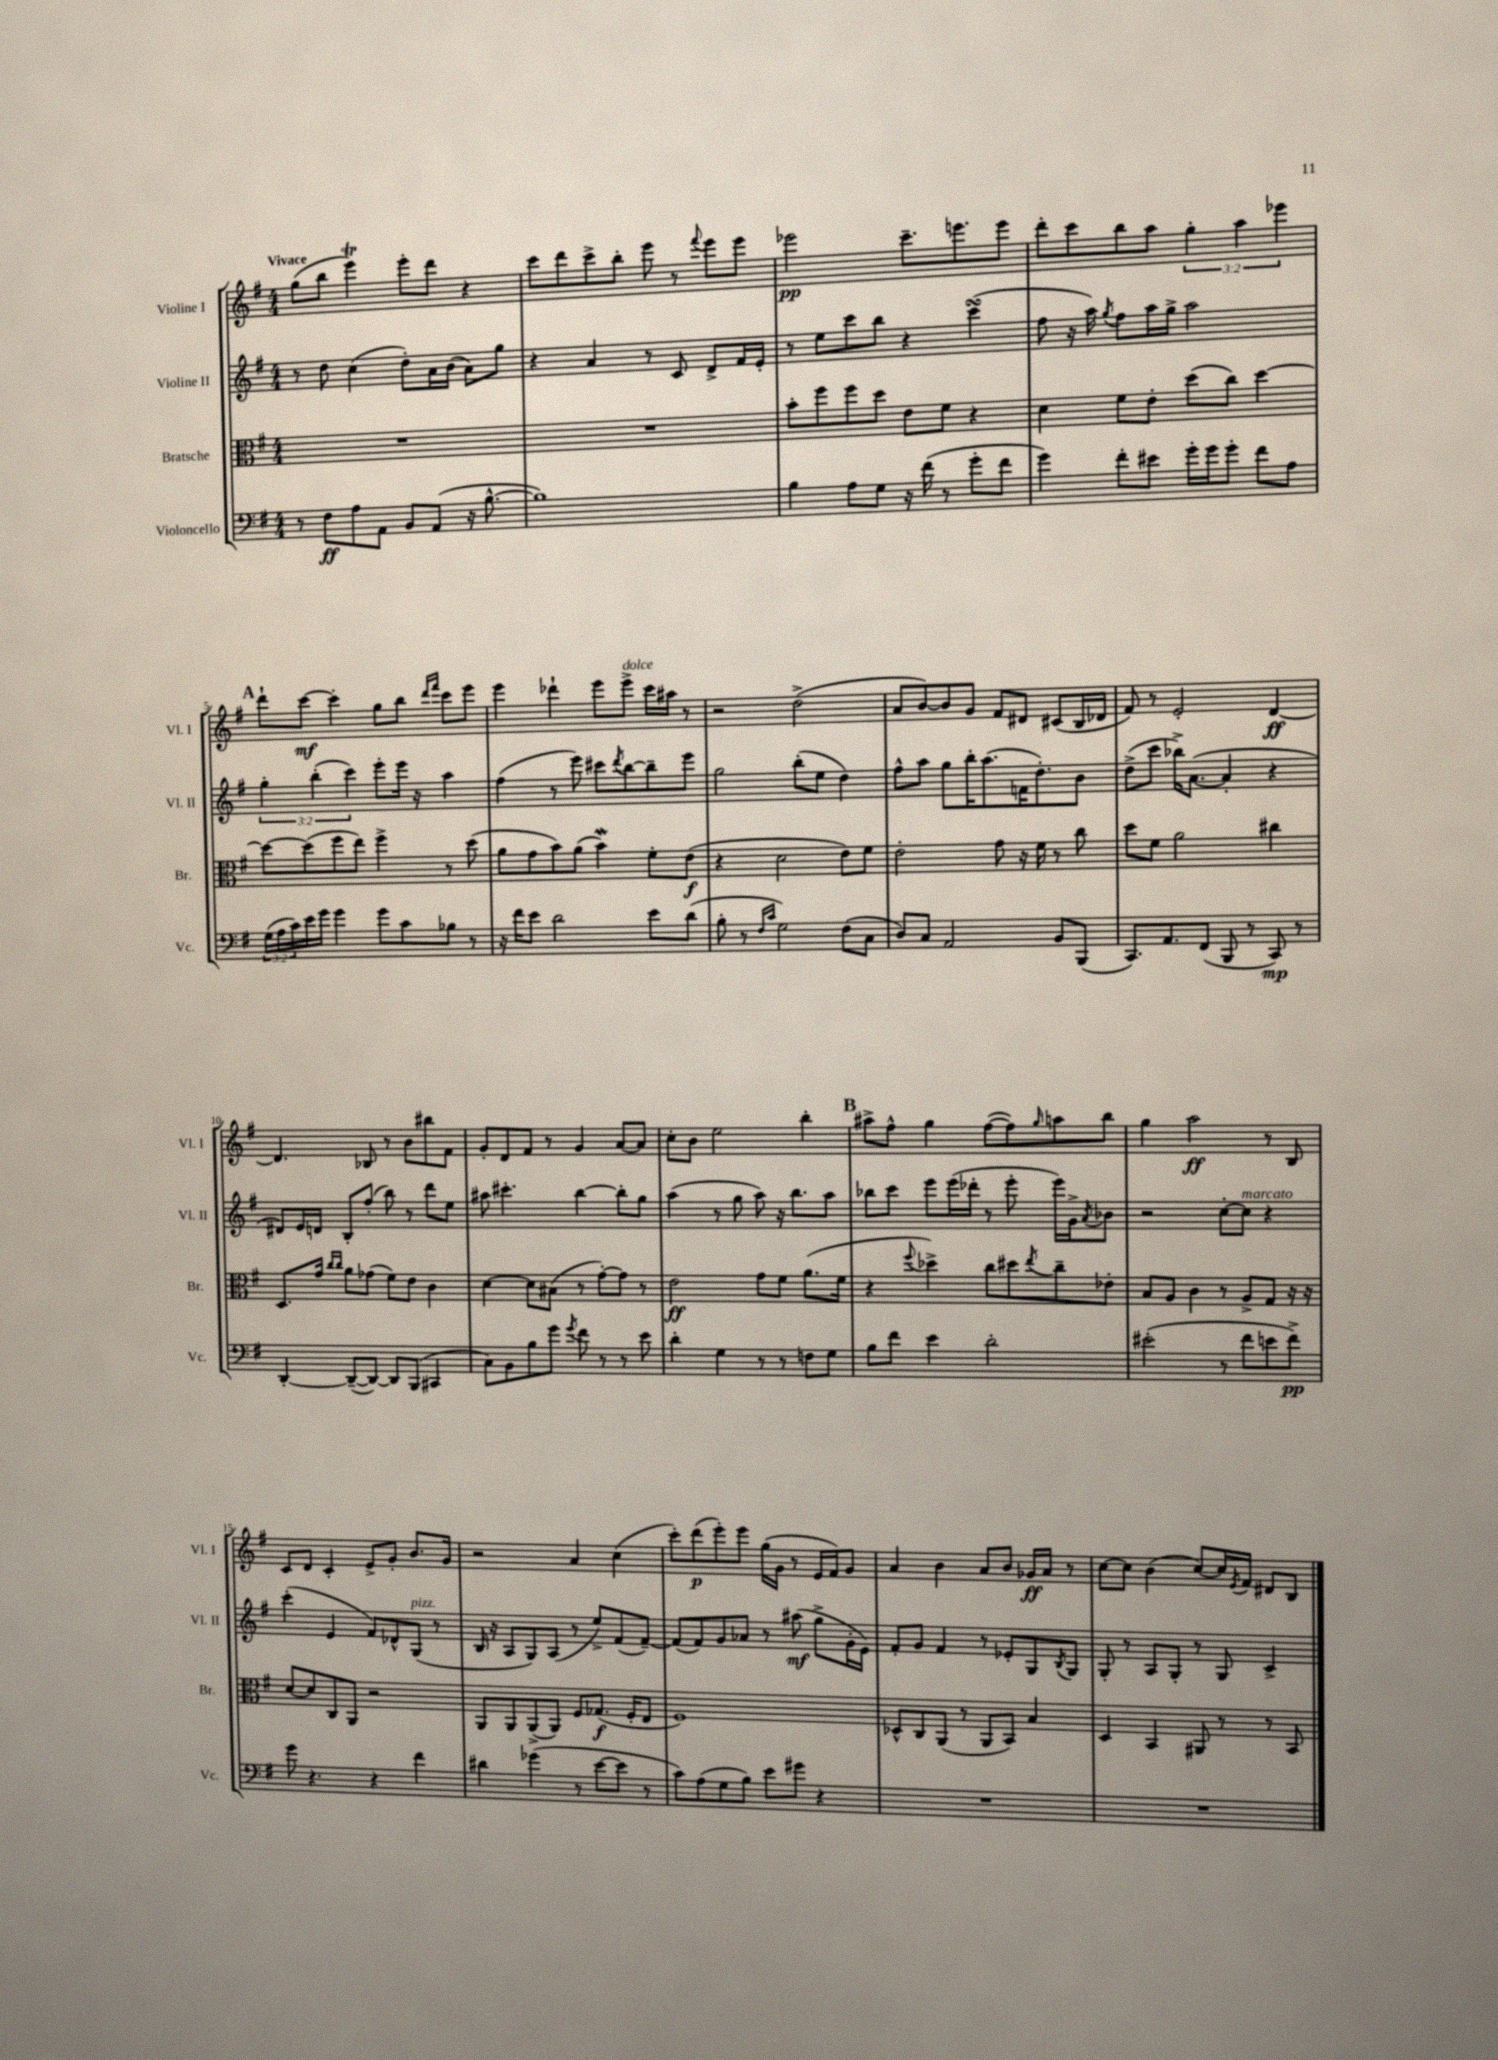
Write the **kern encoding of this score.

**kern	**kern	**kern	**kern
*staff4	*staff3	*staff2	*staff1
*clefF4	*clefC3	*clefG2	*clefG2
*k[f#]	*k[f#]	*k[f#]	*k[f#]
*M4/4	*M4/4	*M4/4	*M4/4
8r	1r	8r	(8gg
8F#	.	8dd	8bb
8A	.	(4cc	4eee)
8AA	.	.	.
8BB	.	8dd')	8eee'
(8AA	.	16a	8ddd
.	.	(16b	.
16r	.	8a)	4r
[8.B^^	.	.	.
.	.	8gg	.
=	=	=	=
1B])	1r	4r	8ccc
.	.	.	8ddd
.	.	4a	8ccc^
.	.	.	8bb'
.	.	8r	8eee
.	.	8c	8r
.	.	.	8qqfff#
.	.	8d^	8eee
.	.	16f#	8eee
.	.	16e'	.
=	=	=	=
4B	8b'	8r	2eee-
.	8ff#	8ee	.
8A	8ff#	8ccc	.
8G	8dd	8bb	.
16r	8e	4r	8.ccc~
(16f#	.	.	.
8r	8f#	.	.
.	.	.	8.eee
8g'	4r	(4ccc	.
8f#	.	.	8eee
=	=	=	=
4g)	4d	8ff#	8ddd'
.	.	16r	8ccc
.	.	16aa)	.
.	.	8qgg	.
8f#'	8f#	8ff#	8bb
8e#	8e'	16aa	8aa
.	.	16gg^	.
16g'	(8dd	2aa	6gg'
16g	.	.	.
8g'	8cc)	.	.
.	.	.	6aa
8f#	[4dd	.	.
.	.	.	6eee-
8A	.	.	.
=	=	=	=
(24G	8dd_	6gg'	8ddd`
24A	.	.	.
24c)	.	.	.
16e	(8dd]	.	[8ccc
.	.	(6bb'	.
16g	.	.	.
4g	8ff#	.	4ccc']
.	.	6ccc)	.
.	8ee)	.	.
8g	4ff#^	8eee'	8gg
8c	.	16eee	8bb
.	.	16r	.
.	.	.	16qqddd
.	.	.	16qqfff#
8B-	8r	4aa	8ccc
8r	(8dd	.	8eee
=	=	=	=
16r	8a	(4ff#	4eee
16f#	.	.	.
8e	8g	.	.
2d	8b)	8r	4ddd-`
.	(8a	8eee)	.
.	4b)	8ccc#	8eee
.	.	8qddd	.
.	.	[8bb	8eee^
8e	8f#'	8bb~]	16ccc
.	.	.	16aa#
(8d	(8e	8eee	8r
=	=	=	=
8B'	4r	2gg	2r
8r	.	.	.
16qqF#	.	.	.
16qqc	.	.	.
2G)	2d	.	.
.	.	(8bb'	(2dd^
.	.	8ee	.
(8F#	8e)	4dd)	.
8C	8f#	.	.
=	=	=	=
8D)	2e'	8ff#^^	8a
8C	.	8aa	[8b)
2AA	.	8gg	8b]
.	.	16bb'	8g
.	.	(8.aa	.
.	8g	.	8f#
.	16r	16f	8d#
.	16f#	8.dd')	.
8BB	8r	.	(8c#
(8BBB	8cc	8b	16B
.	.	.	16d-
=	=	=	=
8.CC)	8dd	(8dd^	8f#)
.	8f#	8ccc	8r
8.AA	.	.	.
.	2a	16bb-^)	2e'
.	.	([8.a	.
(8FF#	.	.	.
8BBB	.	4a']	.
8r	.	.	.
8CC)	4cc#	4r	[4d
8r	.	.	.
=	=	=	=
[4DD'	8.D	8d#)	4.d]
.	.	16e	.
.	16g	16d	.
.	16qqcc	.	.
.	16qqcc	.	.
(8DD~_	8a	8B'	.
8DD_)	(8g-	(8ff#'	8B-
8DD]	8f#)	8bb)	8r
(8BBB	8e	8r	8b
4CC#	4c	8ddd	8bb#
.	.	8ee	8f#
=	=	=	=
8C)	[4d	8aa#	8g'
8BB	.	4.ccc#'	8d
8B	8d]	.	8f#
8g	(8B#	.	8r
8qg	.	.	.
8f#	8r	[4bb	4g
8r	[8g')	.	.
8r	8g]	8bb']	[8a
8e	8r	8gg	8a]
=	=	=	=
4d'	2e	(4aa	8cc'
.	.	.	8b
4G	.	8r	2ee
.	.	8gg	.
8r	8g	8aa)	.
8r	8f#	16r	.
.	.	8.bb	.
8F	(8.a	.	4bb'
8G	.	8aa	.
.	16f#	.	.
=	=	=	=
8B	4r	8bb-	8aa#^
8f#	.	8ccc	8ff#^^
.	8qqff#	.	.
4e	4dd-^)	8eee	4gg
.	.	(16eee	.
.	.	16ddd-'	.
2d'	8cc	8r	([8ff#
.	8dd#	8eee'	8ff#])
.	8qee	.	16qqgg
.	8cc~	16eee)	8aa
.	.	16g^	.
.	.	8qa	.
.	8e-'	8b-	8bb
=	=	=	=
(2e#'	8B	2r	4gg
.	8A	.	.
.	4c	.	2aa
8r	8r	[8cc'	.
8f#	8A^	8cc]	.
8e	8G	4r	8r
8f#^)	16r	.	8B
.	16r	.	.
=	=	=	=
8g	[8d	(4ccc'	8c
4.r	8d]	.	8d
.	8C	4e	4c'
.	8AA	.	.
4r	2r	8f#)	8e^
.	.	8d-^^	8g'
4f#	.	(8G	8.b
.	.	8r	.
.	.	.	16g
=	=	=	=
4d#	8AA	16B	2r
.	.	16r	.
.	8AA	8A	.
(4g-	(8AA^	8G)	.
.	8AA)	(8A	.
8r	8F#	8r	4a
[8e	(8.G-	8ee^)	.
8e]	.	(8f#	(4cc
.	16F#'	.	.
8r	8E	[8f#~)	.
=	=	=	=
8c)	1F#)	(8f#]	8ccc')
(8A	.	8f#)	(8ddd
8G	.	8g	8eee')
8B)	.	8a-	8eee
8e	.	8r	(16gg
.	.	.	16g
8g#	.	(8aa#	8r
4r	.	8gg^	16e
.	.	.	16f#)
.	.	16g'	8g
.	.	16e)	.
=	=	=	=
1r	8D-^^	8f#'	4a
.	8C	8g	.
.	(8AA	4f#	4b
.	8r	.	.
.	8AA	8r	8a
.	8BB)	8e-'	8b
.	4B	8G	16g-
.	.	.	16a
.	.	8qB	.
.	.	8G	8r
=	=	=	=
1r	4D	8G'	[8cc
.	.	8r	8cc]
.	4BB	8A	(4b
.	.	8G'	.
.	8AA#	8r	[8cc)
.	8r	8G	16cc]
.	.	.	8qe
.	.	.	16f#
.	8r	4c^	8d#
.	8BB	.	8B
==	==	==	==
*-	*-	*-	*-
